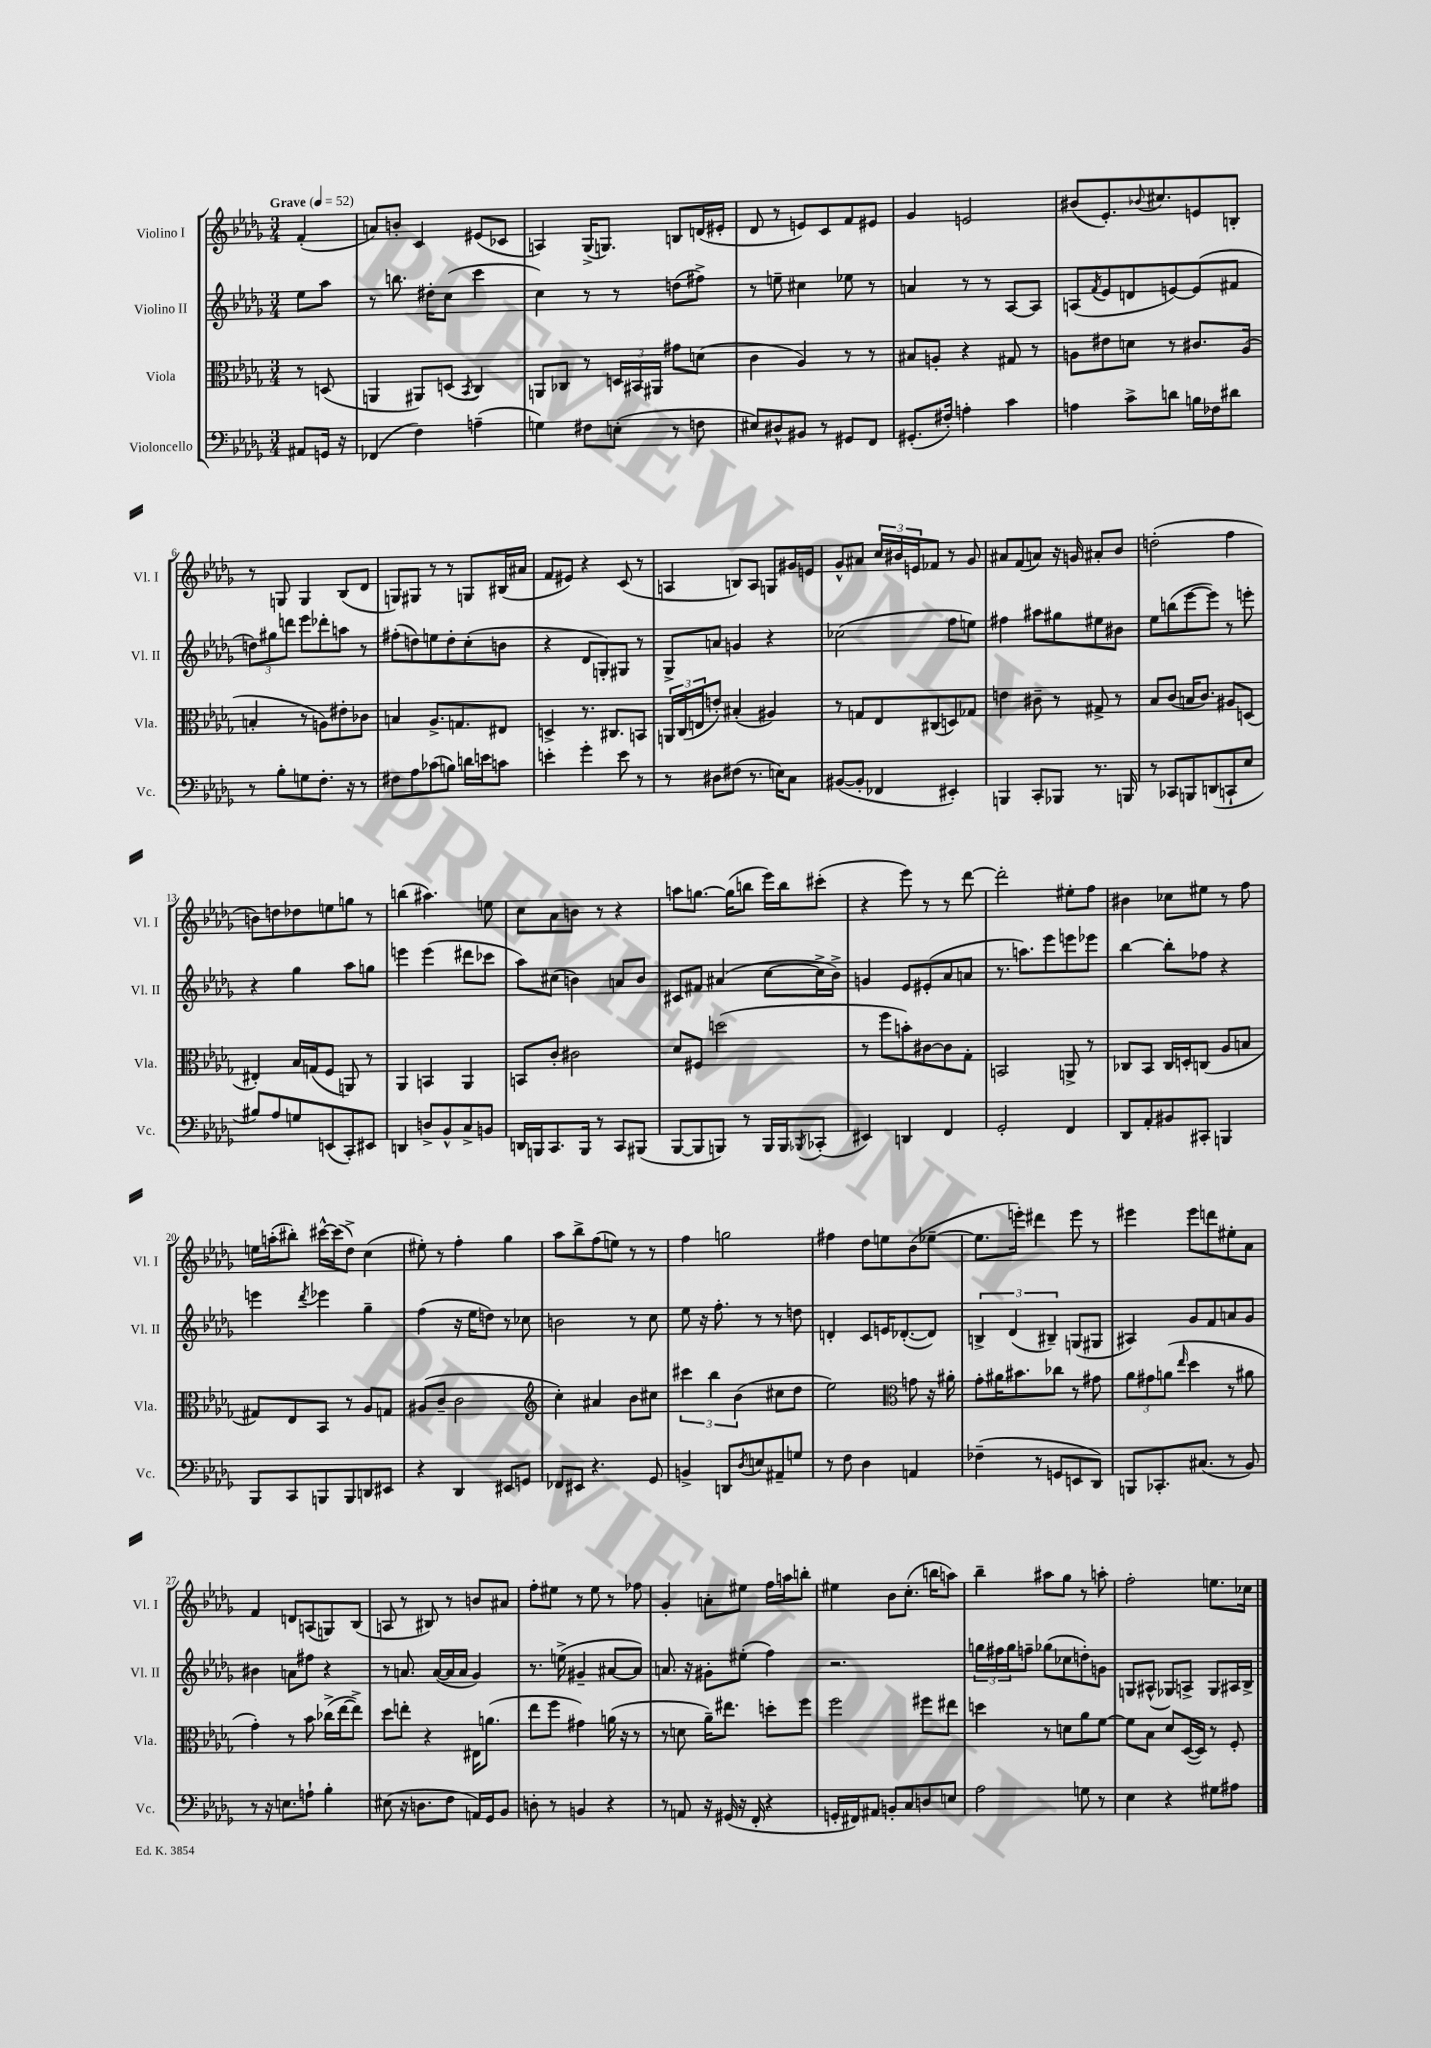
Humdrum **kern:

**kern	**kern	**kern	**kern
*part4	*part3	*part2	*part1
*staff4	*staff3	*staff2	*staff1
*I"Violoncello	*I"Viola	*I"Violino II	*I"Violino I
*I'Vc.	*I'Vla.	*I'Vl. II	*I'Vl. I
*clefF4	*clefC3	*clefG2	*clefG2
*k[b-e-a-d-g-]	*k[b-e-a-d-g-]	*k[b-e-a-d-g-]	*k[b-e-a-d-g-]
*M3/4	*M3/4	*M3/4	*M3/4
*MM52	*MM52	*MM52	*MM52
=	=	=	=
!	!	!	!LO:TX:a:B:t=Grave
8AA#X/L	8r	8ee-\L	(4f'/
16GGn/Jk	(8Dn/	8aa-\J	.
16r	.	.	.
=1	=1	=1	=1
(4FF-X/	4AAn/	8r	8an/L)
.	.	8.bbn\	8bn'/J
4F\)	8AA#X/L)	.	4c/
.	.	16dd#X'\KL	.
.	(8Dn/J	(8cc\J	.
.	8qBB-/	.	.
(4An~\	4C/)	4ccc\	(8e#X/L
.	.	.	8c-X/J
=2	=2	=2	=2
4Gn\)	8AAn/L	4cc\)	4An/)
.	8C-X/J	.	.
8F#X\L	8r	8r	(16G-^/KL
.	.	.	8.Gn/J)
(8En'\J	24Dn/LL	8r	.
.	24BB#X/	.	.
.	24AA#X/JJ	.	.
8r	8g#X\L	(8ddn\L	8Bn/L
8Fn\	(8dn\J	8ff#X^\J)	(16dn/L
.	.	.	16e#X'/JJ
=3	=3	=3	=3
8E#X/L)	4c\	8r	8d-/
8D#X^^/	.	8een~\	8r
8BB#X/J	4A-/)	4cc#X\	8en/L)
8r	.	.	8c/
8GG#X/L	8r	8ee-X\	8f/
8FF/J	8r	8r	8e#X/J
=4	=4	=4	=4
(8.GG#X'/L	8B#X/L	4an/	4g-/
.	8An'/J	.	.
16F#X'/Jk)	.	.	.
4An'\	4r	8r	2en/
.	.	8r	.
4c\	8G#X/	[8A-/L	.
.	8r	8A-/J]	.
=5	=5	=5	=5
4An\	8An\L	(8An/L	(8b#X/L
.	.	8qf/	.
.	8e#X\	8e-/	8.e-'/)
8c^\L	8dn\J	8dn/	.
.	.	.	8qqb-X/
.	.	.	8.cc#X/
8dn\J	8r	[8en/)	.
16Bn\LL	8.c#X/L	(8e/]	8en/
16F-X\J	.	.	.
8d#X\J	.	8f#X/J	8Bn'/J
.	(16A/Jk	.	.
!!LO:LB:g=z
=6	=6	=6	=6
8r	4Bn'/	12ddn\L)	8r
.	.	12gg#X\	.
8B-'\L	.	.	8Gn/
.	.	12dddn\J	.
8Gn\	8r	8eee-\L	4G/
8.F'\J	8An\L)	8ddd-X'\	.
.	8e#X'\	8aan\J	(8B-/L
16r	.	.	.
8r	8c-X\J	8r	8d-/J
=7	=7	=7	=7
8F#X\L	4Bn/	(8ff#X'\L	8Gn/L)
8A-\	.	8ddn\)	8G#X/J
(8c-X\	8.A-^/L	8een\	8r
8Bn\J)	.	8dd'\	8r
.	8.Gn/	.	.
16dn\LL	.	(8cc'\	8Gn/L
16en\J	.	.	.
8cn\J	8E#X/J	8bn\J	(16B#X/L
.	.	.	16a#X/JJ
=8	=8	=8	=8
4en'\	4Dn^/	4r	8f/L
.	.	.	8e#X/J)
4g-'\	8.r	8d-/L	4r
.	.	8Gn'/)	.
.	8.C#X/L	.	.
8e\	.	8G#X/J	(8c/
8r	8BBn/J	8r	8r
=9	=9	=9	=9
8r	24AAn/LL	8G-^/L	4An/
.	(24C/	.	.
.	24En/J	.	.
8D#X\L	8en'/J)	8an/J	.
(8F#X\J	(4B#X'/	4gn/	8Bn/L)
8.r	.	.	8A/J
.	4A#X/)	4r	8Gn/L
16En\KL)	.	.	.
8C\J	.	.	16g#X/L
.	.	.	16en/JJ
=10	=10	=10	=10
([8BB#X/L	8r	(2cc-X\	8g-^^/L
8BB#'/J]	8Gn/L	.	8a#X/J
4FF-X/	8E-/	.	24cc/LL
.	.	.	24b#X/
.	.	.	24en/J
.	(8C#X/	.	8f-X/J
4EE#X'/)	8Dn/)	8ff\L	8r
.	8G-X/J	8een\J)	8g-/
=11	=11	=11	=11
4BBBn/	4en\	4ff#X\	8a#X/L
.	.	.	(8f/
8CC'/L	8c#X~\	8aa#X\L	8an/J)
8BBB-X/J	8r	8gg#X\	16r
.	.	.	16gn/
8.r	8G#X^/	8ee#X\	8a#X'/L
.	8r	8b#X\J	8b-/J
16BBBn/	.	.	.
=12	=12	=12	=12
8r	8B-/L	8ee-\L	(2ddn'\
8CC-X/L	(8c/J	(8bbn\	.
8BBBn/	16Bn/KL	[8eee-\	.
.	8.c/J)	.	.
(8DDn/	.	8eee-\J])	.
8CCn`/	8A#X/L	8r	4ff\
8E-/J	(8Dn/J	8eeen'\	.
!!LO:LB:g=z
=13	=13	=13	=13
8B#X/L)	4E#X'/)	4r	8bn\L)
8A-/	.	.	8ddn\
8Gn/	16B-/LL	4gg-\	8dd-X\
.	(16Gn/J	.	.
(8EEn/	8F/J	.	8een\
8CC'/)	8AAn/)	8aa-\L	8ggn\J
8EE#X/J	8r	8ggn\J	8r
=14	=14	=14	=14
4DDn/	4AA-/	4eeen\	(4bbn\
8Dn^/L	4BBn/	(4eee\	4.aa#X\)
8BB-^^/	.	.	.
8C^/	4AA-/	8ddd#X\L	.
8BBn/J	.	8ccc-X\J	8een\
=15	=15	=15	=15
16DDn/LL	8BBn/L	8aa-\L)	8cc\L
16BBBn/J	.	.	.
8.CC/	8c'/J	(8cc#X\J	8a-\
.	2c#X\	4bn\)	8bn\J
16BBB/Jk	.	.	.
8r	.	.	8r
8CC/L	.	8an/L	4r
(8BBB#X/J	.	8b/J	.
=16	=16	=16	=16
[8BBB-/L	8d-/L	8c#X/L	8aan\L
8BBB-/]	8F#X/J	8f#X/J	[8.ggn\J
8BBBn/J)	(2ddn\	(4a#X/	.
.	.	.	(16gg\KL]
8r	.	.	8bbn\J
16BBB/LL	.	[8cc\L	16eee-\LL)
16BBB/J	.	.	16bb\J
8qBBB-X/	.	.	.
(8CC-X'/J	.	16cc^\L]	(8ccc#X'\J
.	.	16b-^\JJ)	.
=17	=17	=17	=17
4EE#X/)	8r	4gn/	4r
.	8ff\L	.	.
4DDn/	8bn'\)	8e-/L	8eee-\)
.	[8c#X\	(8e#X'/	8r
4FF/	8c#\]	8a-/	8r
.	8G-'\J	8an/J	[8ddd-\
=18	=18	=18	=18
2GG-'/	2BBn/	8.r	2ddd-'\]
.	.	8.aan\L)	.
.	.	8eee-\	.
4FF/	8AAn^/	8eeen\	8ee#X'\L
.	8r	8eee-X\J	8ff\J
=19	=19	=19	=19
8DD-/L	8C-X/L	[4bb-\	4b#X\
8AA-'/	8BB-/J	.	.
8BB#X/	16C-/LL	8bb-'\L]	8cc-X\L
.	16Dn'/J	.	.
8CC#X'/J	(8Cn/J	8ff-X\J	8ee#X\J
4BBBn/	8A-/L	4r	8r
.	8Bn/J	.	8ff\
!!LO:LB:g=z
=20	=20	=20	=20
8BBB-/L	8G#X/L)	4eeen\	16een\LL
.	.	.	(16aan'\J
8CC/	8E-/	.	8bb#X'\J)
.	.	8qddd-/	.
8BBBn/	8BB-/J	4eee-X\	[16ccc#X^^\LL
.	.	.	(16ccc#\J]
8BBB/	8r	.	8dd-^\J)
8DDn/	8A-/L	4gg-~\	(4cc\
8EE#X/J	8Gn/J	.	.
=21	=21	=21	=21
4r	(8A#X/L	(4ff\	8ee#X'\)
.	8c~/J	.	8r
4DD-/	2c\	16r	4ff'\
.	.	16ee-\KL	.
.	.	8ddn\J)	.
8EE#X/L	.	8r	4gg-\
8GGn/J	.	8cc-X\	.
=22	=22	=22	=22
*	*clefG2	*	*
8FF-X/L	4cc'\)	2bn\	8aa-\L
8EE#X/J	.	.	8bb-^\
4.r	4a#X/	.	(8ff\
.	.	.	8een\J)
.	8b-\L	8r	8r
8GG-/	8cc#X\J	8cc\	8r
=23	=23	=23	=23
4BBn^/	6ccc#X\	8ee-\	4ff\
.	.	16r	.
.	6bb-\	.	.
.	.	8.ff'\	.
8DDn/L	.	.	2ggn\
.	(6b-\	.	.
8qD-/	.	.	.
8En/	.	8r	.
8AA#X~/	8cc#X\L	8r	.
8Gn/J	8dd-\J	8ddn\	.
=24	=24	=24	=24
8r	2ee-\)	4dn'/	4ff#X\
8F\	.	.	.
4D-\	.	8c/L	8dd-\L
.	.	16en/K	8een\
.	.	([8.d-X'/	.
*	*clefC3	*	*
4AAn/	8gn\	.	(8b-\
.	16r	8d-/J])	[8ee-X~\J
.	16a#X'\	.	.
=25	=25	=25	=25
(4F-X~\	8g-'\L	6Bn^/	8.ee-\L]
.	16a#X\K	.	.
.	.	(6d-/	.
.	8.b#X\	.	16eeen'\Jk)
8r	.	.	4ddd#X\
.	.	6B#X~/)	.
8GGn/L	8cc-X\J	.	.
8EEn/	8r	(8Gn/L	8eee\
8DD-/J)	8g#X\	8G#X/J	8r
=26	=26	=26	=26
8BBBn/L	12a-\L	4A#X/)	4eee#X\
.	12g#X\	.	.
8.CC-X'/	.	.	.
.	(12an\J	.	.
.	16qqee-/	.	.
.	4dd-\	8g-/L	8eee#\L
(8.C#X/J	.	.	.
.	.	8f/	8dddn\
8r	8r	8an/	8ee#X'\
8BB-/)	8a#X\	8g-/J	8a-\J
!!LO:LB:g=z
=27	=27	=27	=27
8r	4g-'\)	4b#X\	4f/
16r	.	.	.
8.En\L	.	.	.
.	8r	8an\L	8dn/L
8An`\J	8b-\	8ff#X\J	(8An/
4B-'\	(16cc-X^\LL	4r	8Gn/)
.	[16ee-\J	.	.
.	8ee-^\J])	.	(8B-/J
=28	=28	=28	=28
(8E#X\	8dd-\L	8r	8An/
16r	8een'\J	8.an/	8r
8.Dn\L	.	.	.
.	4r	.	8B#X/)
.	.	([16a/LL	.
8F\J	.	16a/]	8r
.	.	16a/JJ	.
16AAn/LL)	16E#X\KL	4g-/)	8bn/L
16GG-/J	(8.an\J	.	.
8BB-/J	.	.	8a#X/J
=29	=29	=29	=29
8Dn'\	8ee-\L	8.r	8ff'\L
8r	8ff\J	.	8ee#X\J
.	.	(16een^\	.
4BBn/	4g#X\)	4g#X~/	8r
.	.	.	8ee#\
4r	(16an\	[8a#X/L	8r
.	16r	.	.
.	8r	8a#/J])	8ff-X\
=30	=30	=30	=30
8r	8r	8.an/	4g-'/
8AAn/	8dn\	.	.
.	.	16r	.
16r	16a-~\KL)	8g#X'\L	8an'\L
(16GG#X/	8.ee#X\J	.	.
16r	.	(8ee#X'\J	8ee#X\J
16FF'/	.	.	.
4r	8ddn'\L	4ff\)	16ff\LL
.	.	.	16aan\J
.	8ff\J	.	8bbn'\J
=31	=31	=31	=31
16GGn'/LL	2ff\	2.r	4ee#X\
16FF#X/J)	.	.	.
8AA#X/J	.	.	.
8BBn'/L	.	.	8b-\L
8C/	.	.	(8.cc'\J
8Dn/	8ff#X\L	.	.
.	.	.	16bbn\KL
8En/J	8ee#X\J	.	8aan\J)
=32	=32	=32	=32
2A-\	4ddn\	24ggn\LL	4bb-~\
.	.	24ff#X\	.
.	.	24gg\J	.
.	.	8ffn~\J	.
.	8r	(8gg-X\L	8aa#X\L
.	8dn\L	8cc-X\	8gg-\J
8Gn\	8a-\	8ddn'\)	8r
8r	[8f\J	8gn\J	8aan'\
=33	=33	=33	=33
4E-\	8f\L]	8Gn/L	2ff'\
.	8B-\J	(8A#X^^/J	.
4r	8d-/L	8G-X/L)	.
.	([16D-/L	8An^/J	.
.	16D-/JJ])	.	.
8G#X\L	8r	8G-/L	8.een\L
8A#X\J	8F'/	16A#X/L	.
.	.	16B-^/JJ	16cc-X\Jk
==	==	==	==
*-	*-	*-	*-
